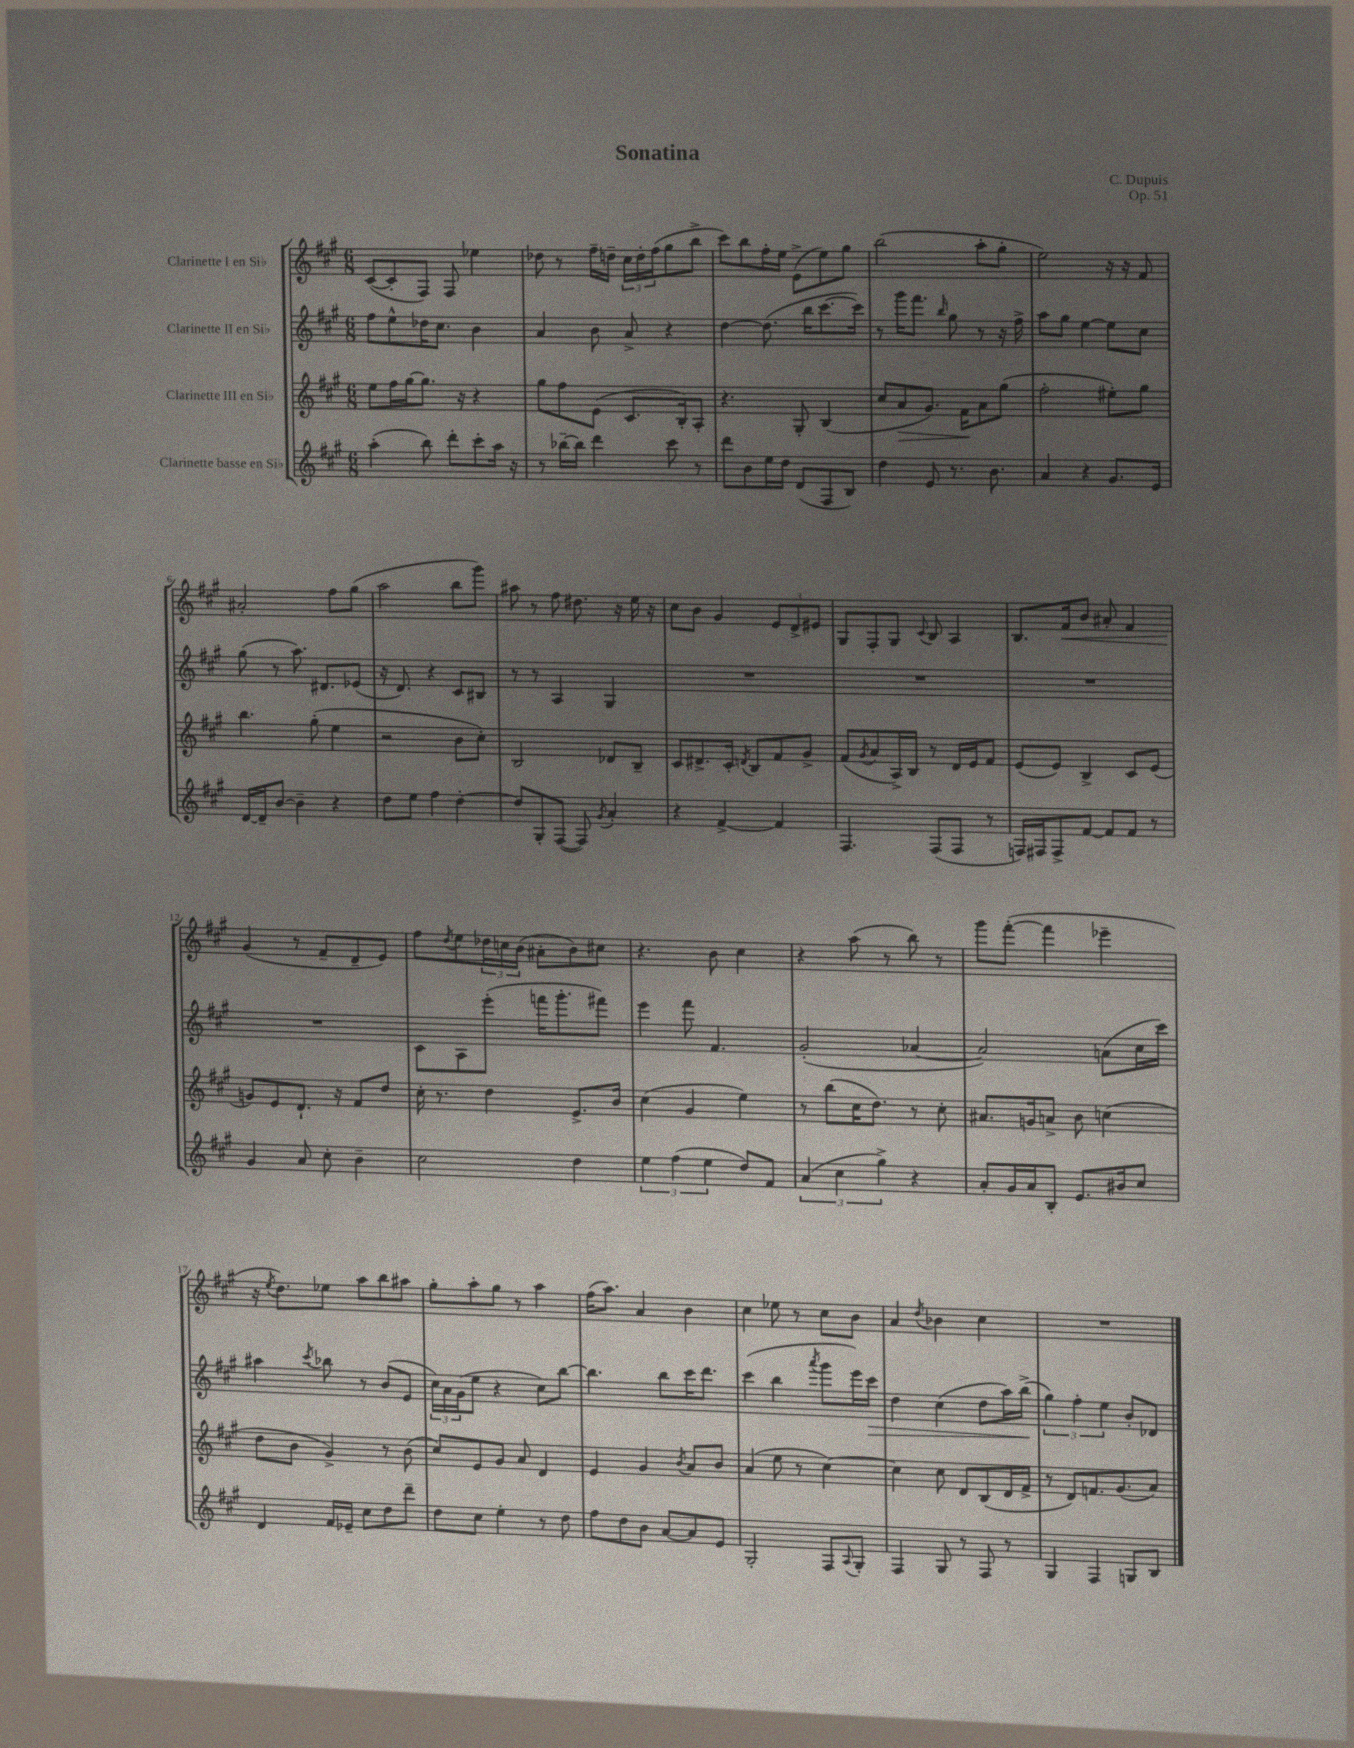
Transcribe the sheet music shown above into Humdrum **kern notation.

**kern	**kern	**kern	**kern
*staff4	*staff3	*staff2	*staff1
*clefG2	*clefG2	*clefG2	*clefG2
*k[f#c#g#]	*k[f#c#g#]	*k[f#c#g#]	*k[f#c#g#]
*M6/8	*M6/8	*M6/8	*M6/8
(4aa'	8ee	8ff#	([8c#
.	16ff#	8ee^^	8c#']
.	[16gg#	.	.
8bb)	8.gg#]	16dd-	8F#)
.	.	8.cc#	.
8ddd'	.	.	8F#
.	16r	.	.
8ccc#'	4r	4b	4ee-
16aa	.	.	.
16r	.	.	.
=	=	=	=
8r	8gg#	4a	8dd-
[16bb-~	8ff#	.	8r
16bb-]	.	.	.
4ddd	(8e	8b	16ff#~
.	.	.	16dd~
.	8.c#	8a^	24cc#
.	.	.	24dd'
.	.	.	(24ff#
8ccc#	.	4r	8gg#
.	16B')	.	.
8r	8A'	.	8bb^
=	=	=	=
8ddd	4.r	[4dd	8ccc#)
8b	.	.	8bb
16ee	.	(8.dd]	16ff#'
16dd	.	.	16ee
(8d	8G#'	.	(8e^
.	.	16bb	.
8F#	(4B	[8.ccc#	8ee)
8B)	.	.	8gg#
.	.	16ccc#])	.
=	=	=	=
4dd	8cc#	8r	(2bb
.	8a	16ggg#	.
.	.	8.fff#	.
8e	8.g#)	.	.
.	.	16qqbb	.
8.r	.	8gg#	.
.	16f#	.	.
.	8a	8r	8aa'
8.b	.	.	.
.	(8gg#	16r	8gg#'
.	.	16ff#^	.
=	=	=	=
4a	2ff#'	8aa	2ee)
.	.	8gg#	.
4r	.	[4ee	.
8.g#	8ee#')	8ee]	16r
.	.	.	16r
.	8gg#	8cc#	8f#
16e	.	.	.
=	=	=	=
[16d	4.bb	(8gg#	2a#'
16d~]	.	.	.
[8b	.	8r	.
4b~]	.	8.aa)	.
.	(8gg#'	.	.
.	.	8.d#	.
4r	4ee	.	8ff#
.	.	(8e-	(8gg#
=	=	=	=
8dd	2r	16r	2aa
.	.	8.d)	.
8ee	.	.	.
4ff#	.	4r	.
[4dd'	8b	8c#	8bb
.	8cc#')	8B#	8ggg#)
=	=	=	=
8dd]	2B	8r	8aa#
8G#'	.	8r	8r
([8F#	.	4A	8ff#
8F#])	.	.	8.dd#
8qg#	.	.	.
4a'	8d-	4G#	.
.	.	.	16r
.	8B~	.	16ee
.	.	.	16r
=	=	=	=
4r	8c#	2.r	8cc#
.	8.d#^	.	8b
[4f#^	.	.	4g#
.	16c#'	.	.
.	8qd	.	.
.	8B	.	.
4f#]	8f#	.	12e
.	.	.	12d^
.	8g#^	.	.
.	.	.	12e#
=	=	=	=
4.F#	(8f#	2.r	8G#
.	8qg#	.	.
.	8a	.	8F#'
.	16A^)	.	8G#
.	16B	.	.
.	.	.	8qqc#
(8F#	8r	.	8B
8F#	16d	.	4A
.	16e	.	.
8r	8f#	.	.
=	=	=	=
16F)	(8e	2.r	8.B
16F#	.	.	.
8F#^	8e)	.	.
.	.	.	16f#
[8f#	4B^	.	8b
8f#]	.	.	8a#'
8f#	8c#	.	4f#
8r	(8e	.	.
=	=	=	=
4g#	8g)	2.r	(4g#
.	8e	.	.
8a	8.d`	.	8r
8cc#'	.	.	8f#~
.	16r	.	.
4b~	8f#	.	8d~
.	8dd	.	8e)
=	=	=	=
2cc#	16cc#'	8c#	8ff#
.	8.r	.	.
.	.	.	8qdd
.	.	8A	8ee
.	4dd	(8eee'	24dd-
.	.	.	24cc
.	.	.	(24b
.	.	16fff	8a#'
.	.	8.ggg#'	.
4dd	8.e^	.	8b)
.	.	8fff#)	8cc#
.	16b	.	.
=	=	=	=
6ee	(4cc#	4eee	4.r
(6ff#	.	.	.
.	4g#	8fff#	.
6ee	.	.	.
.	.	4.f#	8b
8dd)	4ee)	.	4cc#
8f#	.	.	.
=	=	=	=
(6a	8r	(2g#'	4r
.	(8bb	.	.
6cc#	.	.	.
.	16cc#	.	(8aa
.	8.dd)	.	.
6gg#^)	.	.	.
.	.	.	8r
4r	8r	[4a-	8bb)
.	8cc#'	.	8r
=	=	=	=
8a'	8.a#	2a-])	8ggg#
16g#	.	.	([8fff#'
16a	16g	.	.
8B'	8a^	.	4fff#]
8.e	8b	.	.
.	(4cc	(8a	4eee-~
16b#	.	.	.
8cc#	.	16cc#	.
.	.	16ccc#)	.
=	=	=	=
4d	8dd	4aa#	16r
.	.	.	8qee
.	.	.	8.dd)
.	8b	.	.
.	.	8qccc#	.
16f#	4g#^)	8bb-	8ee-
16e-~	.	.	.
8cc#	.	8r	8aa
8dd	8r	(8b	8bb
8ddd~	(8b	8e	8aa#
=	=	=	=
8dd	8cc#)	24cc#)	8gg#'
.	.	24a	.
.	.	(24g#	.
8cc#	8e	8ee	8aa'
4ee'	8g#	4r	8gg#
.	8a	.	8r
8r	4d	8cc#)	4aa
8dd	.	[8bb	.
=	=	=	=
8ff#	4e	4.bb]	(16ff#
.	.	.	8.aa)
8dd	.	.	.
8b	4g#	.	4a
[8a	.	8bb	.
.	8qb	.	.
8a]	8a	16ccc#	4b
.	.	8.ddd	.
8e	8b	.	.
=	=	=	=
2G#'	(4a	(4ccc#	4cc#
.	8ee	4bb	8ee-
.	8r	.	8r
.	.	8qaaa	.
8F#	[4cc#)	8ggg#	8cc#
8qqA	.	.	.
8G#'	.	16eee)	8b
.	.	16ccc#	.
=	=	=	=
4F#	4cc#]	4dd	4a
.	.	.	8qdd
8G#	8cc#	(4cc#	4b-
8r	8d	.	.
8F#	(8B	8dd	4cc#
8r	16d	16aa)	.
.	16f#^	(16bb^	.
=	=	=	=
4G#	8r	6gg#)	2.r
.	8d)	.	.
.	.	6ff#'	.
4F#	8.f	.	.
.	.	6ee	.
.	(8.g#	.	.
8G	.	8b'	.
8B	8a)	8d-	.
==	==	==	==
*-	*-	*-	*-
